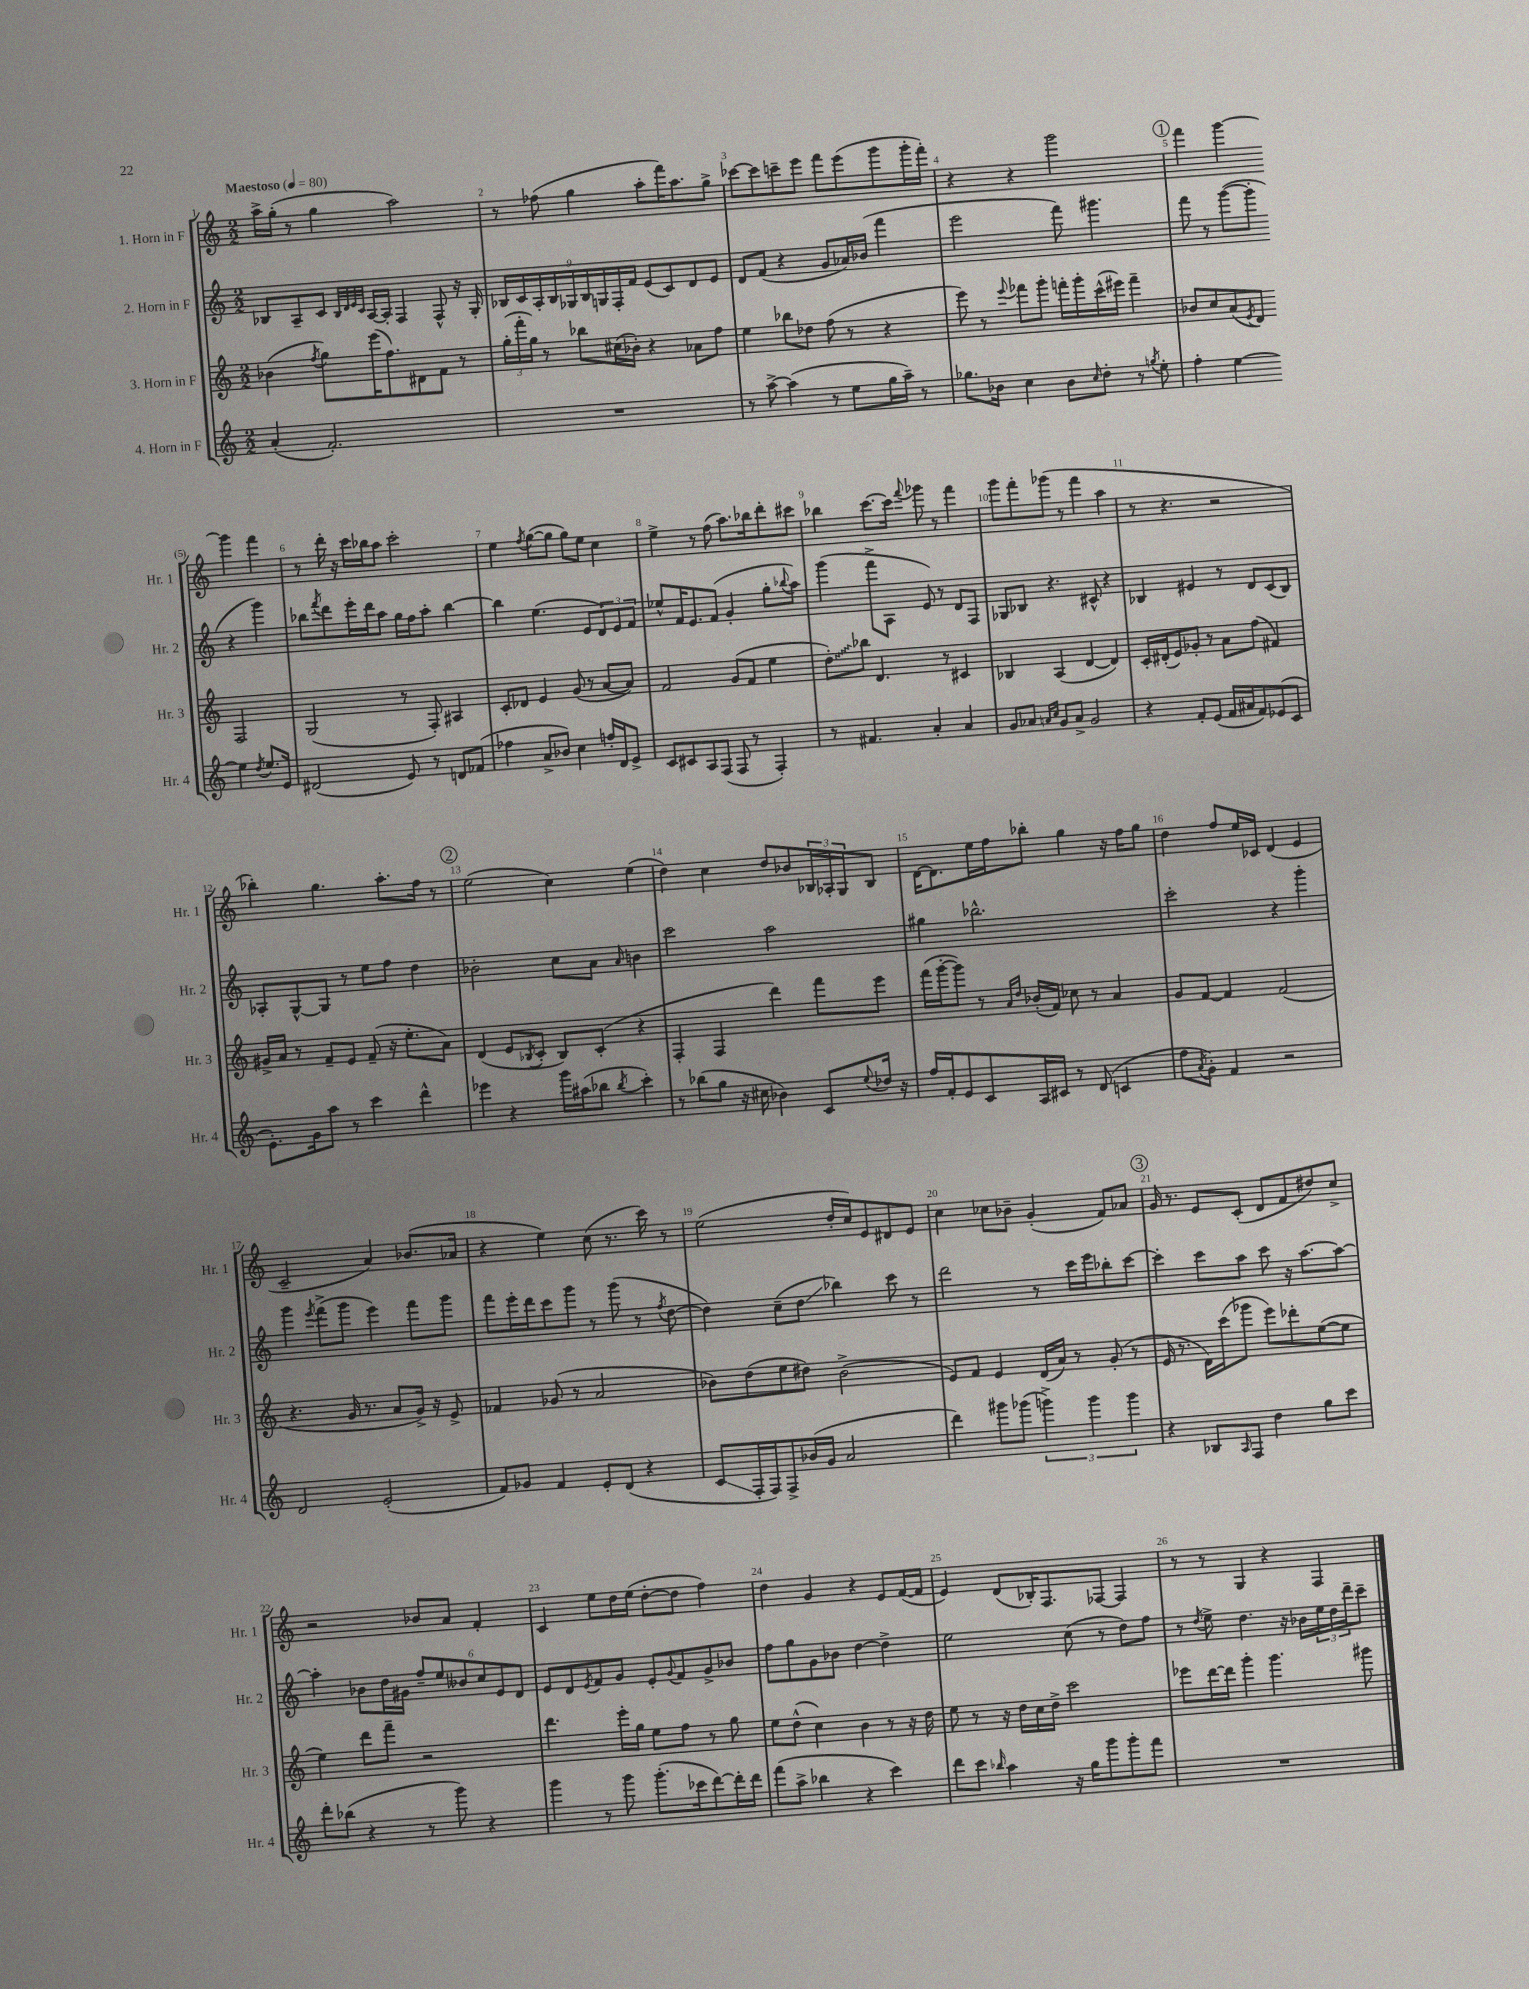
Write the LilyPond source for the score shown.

<<
\new StaffGroup <<
\new Staff = "s0" \with { instrumentName = "1. Horn in F" shortInstrumentName = "Hr. 1" } {
    \clef treble \key c \major \numericTimeSignature \time 2/2 \tempo "Maestoso" 4 = 80
    a''16-> g''16-.( r8 g''4 a''2) |
    r8 fes''8( g''4 a''8-. f'''16) a''8. g''8-> |
    ces'''8~ ces'''8 c'''8-- e'''8 f'''8 e'''8( g'''8 g'''16-. f'''16-.) |
    r4 r4 g'''2 |
    \mark \markup { \circle "1" } f'''4 g'''4~ g'''4 f'''4 |
    r8 d'''16-. r16 c'''16 bes''16 a''8 c'''2-. |
    e''4 \acciaccatura { f''8 } g''8~( g''8 g''8) e''8 c''4 |
    e''4-> r8 f''8( a''8.) bes''16 d'''8-. cis'''8 |
    bes''4 c'''8.~ c'''16 \appoggiatura { f'''8 } ges'''8 r8 f'''4 |
    g'''8 f'''8-. ges'''8( r8 f'''4 a''4 |
    r8 r4. r2 |
    bes''4-.) g''4. a''8.-. f''16 r8 |
    \mark \markup { \circle "2" } e''2( c''4) e''4( |
    d''4) c''4 d''8 bes'8 \tuplet 3/2 { bes16 aes16-. g16 } bes8 |
    d'16~ d'8. e''16 f''16 bes''8-. g''4 r16 f''16 g''8 |
    d''4 f''8 e''16 ces'16 d'4( e'4 |
    c'2-- a'4) bes'8.( aes'16 |
    r4 e''4) c''8( r8. c'''16) r8 |
    e''2( d''16-. c''16) e'8 dis'8 e'8 |
    c''4 ces''8 bes'8-- g'4-.( f'8) aes'8 |
    \mark \markup { \circle "3" } g'16 r8. e'8 c'8-.( d'8 f'8 dis''8) c''8-> |
    r2 bes'8 a'8 f'4-. |
    c'4 e''8 d''16 e''16( d''8~-. d''8 f''4) |
    d''4 g'4 r4 e'8 f'16~( f'16 |
    e'4) d'8( bes16-.) f8. fes8~ fes4 |
    r8 r8 g4 r4 f4 \bar "|." |
}
\new Staff = "s1" \with { instrumentName = "2. Horn in F" shortInstrumentName = "Hr. 2" } {
    \clef treble \key c \major \numericTimeSignature \time 2/2
    bes8 a8-- c'8 \grace { bes32 d'32 e'32 c'32 } a16~ a16-. f4 f8-^ r16 g16-. |
    \tuplet 9/8 { bes16 c'16 a16-. bes16 ges16 bes16 g16 f16-. f'16 } e'8( c'8) d'8 e'8 |
    d'8 f'8( r4 g'8 aes'16) bes'16( f'''4 |
    e'''2 f'''8) gis'''4. |
    \mark \markup { \circle "1" } f'''8 r8 g'''8~( g'''8-. r4 g'''4) |
    bes''8 \acciaccatura { f'''8 } d'''8 e'''16-. d'''16 a''8 g''16 f''16 a''8-. bes''4~ |
    bes''4 e''4.( e'8 \tuplet 3/2 { d'8) e'8 f'8 } |
    ees''8-^ f'16 e'8. f'8( g'4-. g''8-. \appoggiatura { bes''8 } a''8) |
    g'''4( f'''8-> a8 e'8) r8 d'8 f8 |
    ges8 bes8 r4. cis'8-^ r4 |
    bes4 eis'4 r8 d'8 c'8( bes8) |
    aes8-. g8~-^ g8 r8 e''8 f''8 d''4 |
    \mark \markup { \circle "2" } bes'2-. c''8 a'8 \grace { a'16 } b'4 |
    c'''2 a''2 |
    gis''4 bes''2.-^ |
    c'''2-. r4 g'''4-. |
    g'''4 \acciaccatura { e'''8 } f'''8->( g'''8 e'''4) f'''8 g'''8 |
    f'''8 e'''16-. d'''16 c'''8 g'''8 r8 g'''8( r8 \acciaccatura { f''8 } d''8~ |
    d''4) c''8--( d''8\glissando bes''4) c'''8 r8 |
    d'''2 r8 c'''16 e'''16 bes''8-. c'''8~ |
    \mark \markup { \circle "3" } c'''4-. c'''8 a''8 c'''8 r16 a''8.~ a''8~ |
    a''4-. bes'8 d''16 gis'16 \tuplet 6/4 { f''8-- e''8 beses'8 c''8 e'8 d'8 } |
    e'8 d'8 \acciaccatura { e'8 } f'8 g'8 e'8-. \appoggiatura { g'8 } f'8 g'8-> bes'8 |
    f''8 g''8 g'8 bes'8 d''4~ d''4-> |
    e''2 c''8( r8 d''8) f''8 |
    r8 \acciaccatura { d''8 } e''8-> d''4. r16 bes'16 \tuplet 3/2 { e''16 d''16 d'''16-- } c'''8-- \bar "|." |
}
\new Staff = "s2" \with { instrumentName = "3. Horn in F" shortInstrumentName = "Hr. 3" } {
    \clef treble \key c \major \numericTimeSignature \time 2/2
    bes'4( \acciaccatura { f''8 } g''8) e'''16( f''8.) dis'8 f'8 r8 |
    \tuplet 3/2 { g''16-.( f'''16-. g''16) } r8 bes''8 cis''16( bes'16-.) r4 aes'8 f''8 |
    e''4 bes''8 des''8 f''8( r8 r4 |
    e'''8) r8 \appoggiatura { e'''8 } fes'''8 g'''8-. f'''16-. g'''16-. c'''16-^( eis'''16) f'''4-- |
    \mark \markup { \circle "1" } bes'8 c''8 a'8( \acciaccatura { e'8 } d'8) f2 |
    g2( r8 f8-.) ais4 |
    c'8-. des'8 e'4 g'8( r8 a'8~ a'8) |
    f'2 g'8( f'8 e''4 |
    \once \override Glissando.style = #'zigzag d''8-.\glissando) bes''8 d'4. r8 cis'4 |
    bes4 a4( d'4~ d'4) |
    c'16-. dis'16-.( e'8) ges'8-. r8 a'8 f''8( fis'4) |
    gis'16-> a'16 r8 f'8-- e'8 f'8--( r16 e''8.-. a'8) |
    \mark \markup { \circle "2" } d'4( e'8 \acciaccatura { bes8 } c'8-. bes8) c'8-.( r4 |
    f4-. f4 d'''4) f'''8 e'''8 |
    f'''16( g'''16~-. g'''8) r8 \grace { a'16 d''16 } bes'16-.( f'16) ces''8 r8 a'4 |
    g'8 f'8~ f'4 f'2( |
    r4. g'16 r8. a'8 g'16->) r16 e'8-> |
    fes'4 ges'8( r8 a'2 |
    bes'8) d''8( e''8 dis''8) bes'2->( |
    e'8) f'8 e'4 d'16( a'16) r8 g'8-.( r8 |
    \mark \markup { \circle "3" } e'16 r8. d'16) c'''16( ges'''8 e'''8) des'''8-. e''8~( e''8 |
    e''4) d'''8 f'''8-- r2 |
    d'''4. e'''16-. g''16 e''8 f''8 r8 g''8 |
    e''8 d''8-^( c''4) b'4 r8 r16 d''16 |
    e''8 r8 r16 d''16 c''16 d''16-> c'''2 |
    ees'''8 d'''16~ d'''16 g'''4-. g'''4. gis'''8 \bar "|." |
}
\new Staff = "s3" \with { instrumentName = "4. Horn in F" shortInstrumentName = "Hr. 4" } {
    \clef treble \key c \major \numericTimeSignature \time 2/2
    a'4-.( f'2.-.) |
    R1 |
    r8 a''8~-> a''4( r8 e''8 g''16 a''16--) r8 |
    ges''8. bes'16 c''4 bes'8 \grace { c''16 } d''8-. r8 \acciaccatura { g''8 } e''8-. |
    \mark \markup { \circle "1" } f''4-. e''4~ e''4 \acciaccatura { d''8 } e''8. e'16 |
    dis'2( e'8) r8 d'8 fes'8( |
    fes''4 a'8-> bes'8) c''4 f''16-. d'16 e'8-> |
    c'8 cis'8 a8 f8( f8 r8 f4-.) |
    r8 fis'4. a'4-. a'4 |
    g'8 aes'8 \grace { a'16 c''16 } g'8 a'8-> g'2 |
    r4 f'8-. e'8( f'16 ais'16 f'8) ees'8( c'8 |
    e'8.-.) g'16 a''8 r8 c'''4 d'''4-^ |
    \mark \markup { \circle "2" } ees'''4 r4 g'''16 ais''16( bes''8 \acciaccatura { bes''8 } c'''4-.) |
    r8 bes''8( g''8 r16 cis''16 bes'4) c'8 \appoggiatura { e''8 } des''16 r16 |
    f''16 f'16-. e'8 c'8 a16 cis'16 r8 d'8( c'4 |
    f''8 \acciaccatura { a'8 } g'8-.) f'4 r2 |
    d'2 e'2-.( |
    f'8) ges'8 f'4 e'8-. d'8( r4 |
    c'8\glissando f16-. f16) f8-> bes'16( g'16 a'2 |
    d'''4) gis'''8 ges'''8( \tuplet 3/2 { g'''4->) g'''4 g'''4 } |
    \mark \markup { \circle "3" } r4 bes8 \grace { a16 } f8 d''4 g''8 c'''8 |
    d'''8-. bes''8( r4 r8 g'''8) r4 |
    g'''4 r8 g'''8 g'''8.-.( ces'''16 d'''8~) d'''16-. d'''16 |
    f'''8( a''8-> bes''4 r4 c'''4) |
    d'''8 c'''8 \grace { bes''16 } a''4 r16 g''16 g'''8 g'''8-. f'''8 |
    R1 \bar "|." |
}
>>
>>
\layout { \context { \Score \override BarNumber.break-visibility = ##(#f #t #t) barNumberVisibility = #all-bar-numbers-visible } }
